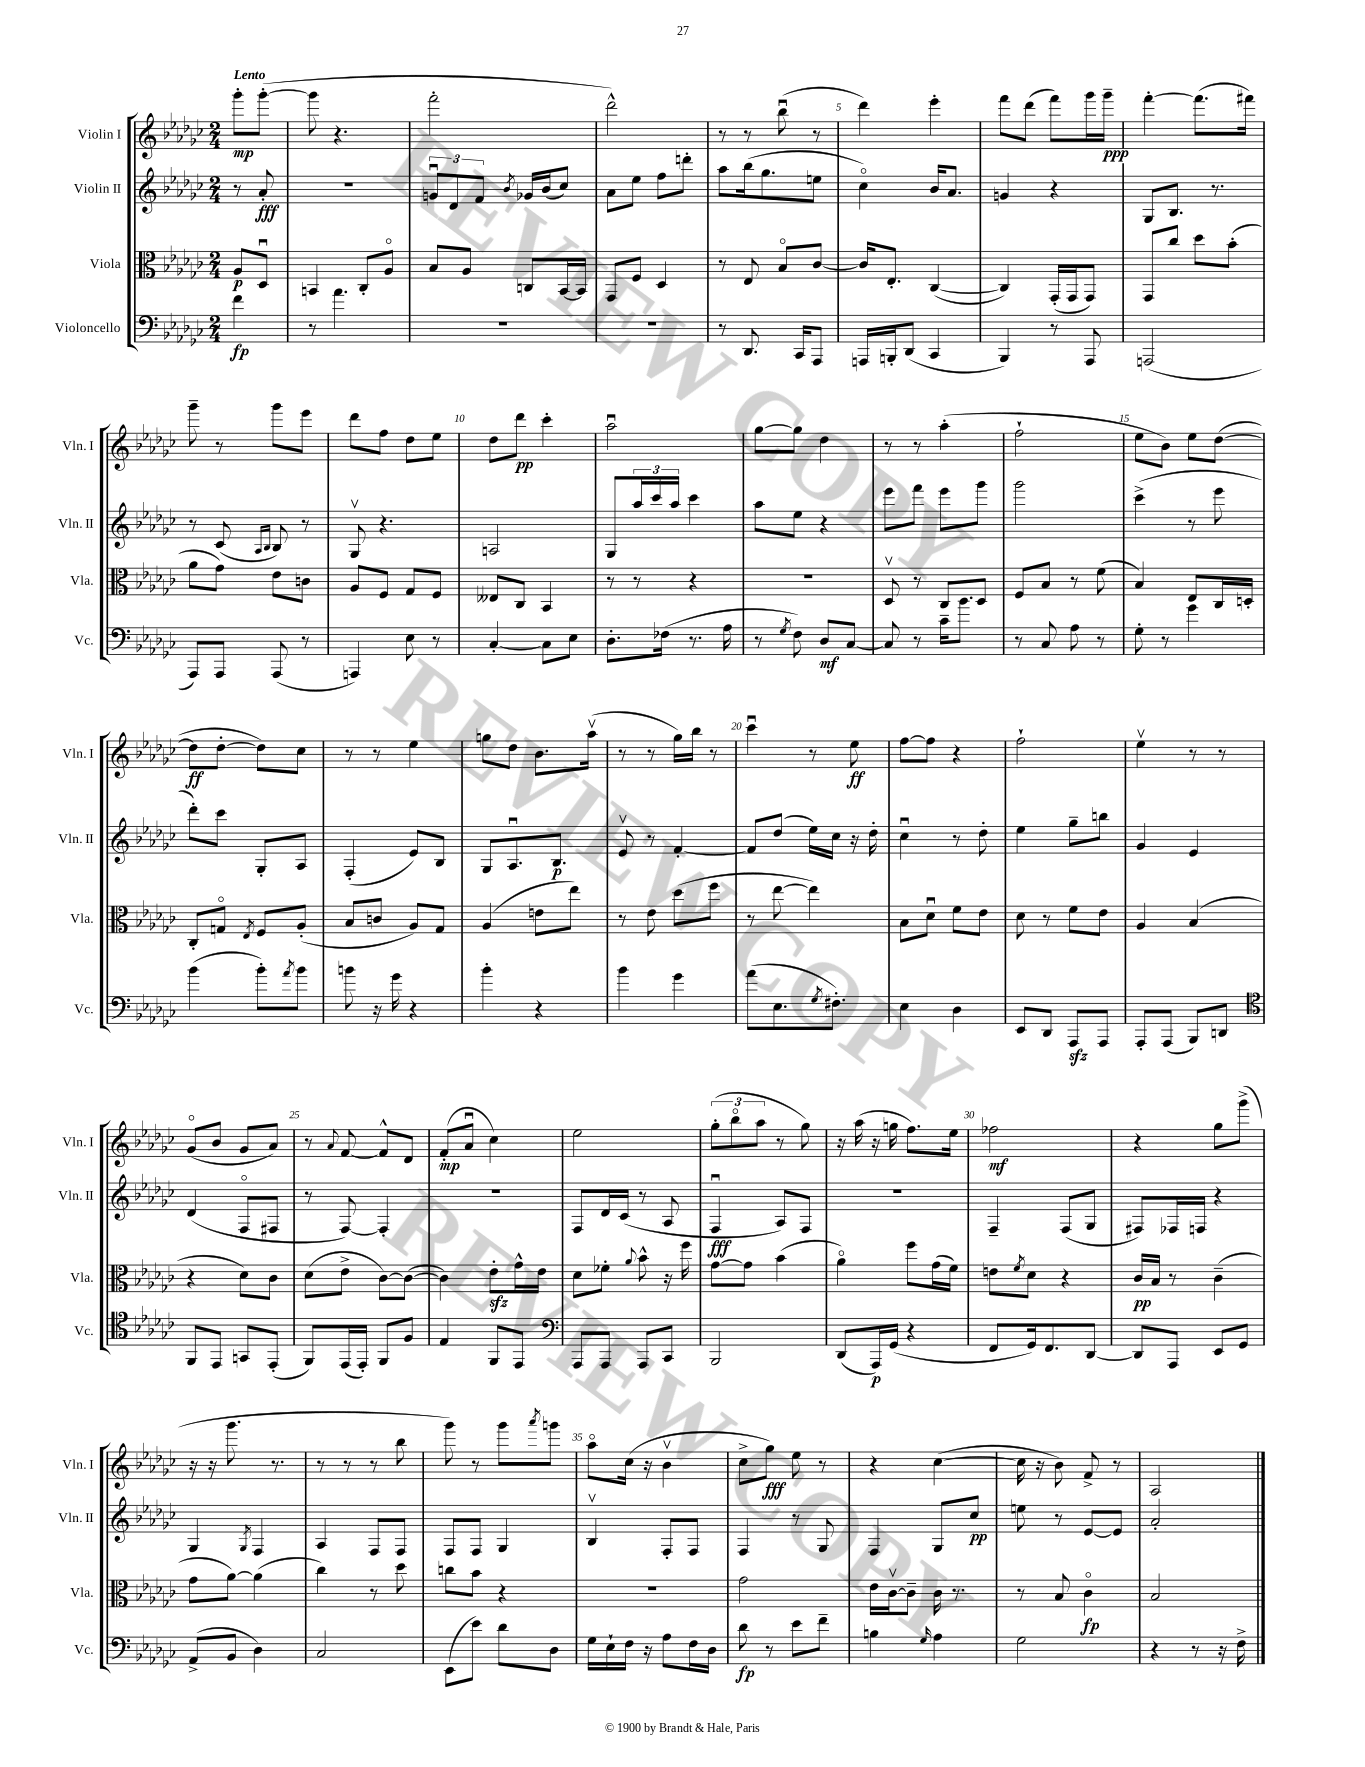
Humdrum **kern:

**kern	**dynam	**kern	**dynam	**kern	**dynam	**kern	**dynam
*part4	*part4	*part3	*part3	*part2	*part2	*part1	*part1
*staff4	*staff4	*staff3	*staff3	*staff2	*staff2	*staff1	*staff1
*I"Violoncello	*	*I"Viola	*	*I"Violin II	*	*I"Violin I	*
*I'Vc.	*	*I'Vla.	*	*I'Vln. II	*	*I'Vln. I	*
*clefF4	*	*clefC3	*	*clefG2	*	*clefG2	*
*k[b-e-a-d-g-c-]	*	*k[b-e-a-d-g-c-]	*	*k[b-e-a-d-g-c-]	*	*k[b-e-a-d-g-c-]	*
*M2/4	*	*M2/4	*	*M2/4	*	*M2/4	*
=	=	=	=	=	=	=	=
!	!	!	!	!	!	!LO:TX:a:B:t=Lento	!
4f\	fp	8A-/L	p	8r	.	8ggg-'\L	mp
.	.	8D-u/J	.	8a-'/	fff	([8ggg-'\J	.
=1	=1	=1	=1	=1	=1	=1	=1
8r	.	4BBn/	.	2r	.	8ggg-\]	.
4.a-\	.	.	.	.	.	4.r	.
.	.	8C-'/L	.	.	.	.	.
.	.	8A-/J	.	.	.	.	.
=2	=2	=2	=2	=2	=2	=2	=2
2r	.	8B-/L	.	12gnu/L	.	2fff'\	.
.	.	.	.	12d-/	.	.	.
.	.	8A-/J	.	.	.	.	.
.	.	.	.	12f/J	.	.	.
.	.	.	.	8qb-/	.	.	.
.	.	8Cn/L	.	16g-X/LL	.	.	.
.	.	.	.	(16b-/J	.	.	.
.	.	[16BB-/L	.	8cc-/J)	.	.	.
.	.	16BB-/JJ]	.	.	.	.	.
=3	=3	=3	=3	=3	=3	=3	=3
2r	.	8GG-/L	.	8a-\L	.	2ddd-^^\)	.
.	.	8F/J	.	8ee-\J	.	.	.
.	.	4D-/	.	8ff\L	.	.	.
.	.	.	.	8dddn'\J	.	.	.
=4	=4	=4	=4	=4	=4	=4	=4
8r	.	8r	.	8aa-\L	.	8r	.
8.DD-/	.	8E-/	.	(16bb-\k	.	8r	.
.	.	.	.	8.gg-\	.	.	.
.	.	8B-/L	.	.	.	(8bb-u\	.
16CC-/KL	.	.	.	.	.	.	.
8AAA-/J	.	[8c-/J	.	8een\J	.	8r	.
=5	=5	=5	=5	=5	=5	=5	=5
16AAAn/LL	.	16c-/KL]	.	4cc-\)	.	4ddd-\)	.
16BBBn'/J	.	8.E-'/J	.	.	.	.	.
(8DD-/J	.	.	.	.	.	.	.
4CC-/	.	([4C-/	.	16b-/KL	.	4eee-'\	.
.	.	.	.	8.a-/J	.	.	.
=6	=6	=6	=6	=6	=6	=6	=6
4BBB-/)	.	4C-/])	.	4gn/	.	8fff\L	.
.	.	.	.	.	.	(8ddd-\J	.
8r	.	(16GG-'/LL	.	4r	.	8fff\L)	.
.	.	16GG-/J	.	.	.	.	.
8AAA-/	.	8GG-/J)	.	.	.	16ggg-\L	.
.	.	.	.	.	.	16ggg-~\JJ	ppp
=7	=7	=7	=7	=7	=7	=7	=7
(2AAAn/	.	8GG-/L	.	8G-/L	.	[4fff'\	.
.	.	8cc-/J	.	8.B-/J	.	.	.
.	.	8dd-\L	.	.	.	(8.fff\L]	.
.	.	.	.	8.r	.	.	.
.	.	(8b-'\J	.	.	.	.	.
.	.	.	.	.	.	16fff#X\Jk)	.
!!LO:LB:g=z
=8	=8	=8	=8	=8	=8	=8	=8
8AAA-/L)	.	8a-\L	.	8r	.	8ggg-~\	.
8AAA-/J	.	8g-\J)	.	(8c-/	.	8r	.
.	.	.	.	16qqA-/LL	.	.	.
.	.	.	.	16qqB-/JJ	.	.	.
(8AAA-/	.	8e-\L	.	8B-/)	.	8ggg-\L	.
8r	.	8cn\J	.	8r	.	8eee-\J	.
=9	=9	=9	=9	=9	=9	=9	=9
4AAAn/)	.	8A-/L	.	8G-v/	.	8ddd-\L	.
.	.	8F/J	.	4.r	.	8ff\J	.
8E-\	.	8G-/L	.	.	.	8dd-\L	.
8r	.	8F/J	.	.	.	8ee-\J	.
=10	=10	=10	=10	=10	=10	=10	=10
[4C-'/	.	8E--X/L	.	2An/	.	8dd-\L	.
.	.	8C-/J	.	.	.	8ddd-\J	pp
8C-\L]	.	4BB-/	.	.	.	4ccc-'\	.
8E-\J	.	.	.	.	.	.	.
=11	=11	=11	=11	=11	=11	=11	=11
8.D-'\L	.	8r	.	8G-/L	.	2aa-u\	.
.	.	8r	.	24aa-/L	.	.	.
.	.	.	.	24ccc-/	.	.	.
(16F-X\Jk	.	.	.	.	.	.	.
.	.	.	.	24aa-/JJ	.	.	.
8.r	.	4r	.	4ccc-\	.	.	.
16A-\	.	.	.	.	.	.	.
=12	=12	=12	=12	=12	=12	=12	=12
8r	.	2r	.	8aa-\L	.	[8gg-\L	.
8qG-/	.	.	.	.	.	.	.
8F\)	.	.	.	8ee-\J	.	8gg-\J]	.
8D-/L	mf	.	.	4r	.	4dd-\	.
[8C-/J	.	.	.	.	.	.	.
=13	=13	=13	=13	=13	=13	=13	=13
8C-/]	.	8D-v/	.	8eee-\L	.	8r	.
8r	.	8r	.	8fff\J	.	8r	.
16c-~\KL	.	8C-/L	.	8eee-\L	.	(4aa-'\	.
8.b-\J	.	.	.	.	.	.	.
.	.	8D-/J	.	8ggg-\J	.	.	.
=14	=14	=14	=14	=14	=14	=14	=14
8r	.	8F/L	.	2ggg-\	.	2ff`\	.
8C-/	.	8B-/J	.	.	.	.	.
8A-\	.	8r	.	.	.	.	.
8r	.	(8f\	.	.	.	.	.
=15	=15	=15	=15	=15	=15	=15	=15
8G-'\	.	4B-/)	.	(4ccc-^\	.	8ee-\L	.
8r	.	.	.	.	.	8b-\J)	.
4g-\	.	8E-/L	.	8r	.	8ee-\L	.
.	.	16C-/L	.	8eee-\	.	([8dd-\J	.
.	.	16Dn'/JJ	.	.	.	.	.
!!LO:LB:g=z
=16	=16	=16	=16	=16	=16	=16	=16
(4b-\	.	8C-'/L	.	8ddd-'\L)	.	8dd-\L]	ff
.	.	8Gn/J	.	8ccc-\J	.	[8dd-'\J	.
.	.	8qE-/	.	.	.	.	.
8b-'\L)	.	8F/L	.	8G-'/L	.	8dd-\L])	.
8qa-/	.	.	.	.	.	.	.
8b-\J	.	(8A-'/J	.	8A-/J	.	8cc-\J	.
=17	=17	=17	=17	=17	=17	=17	=17
8bn\	.	8B-/L	.	(4F'/	.	8r	.
16r	.	8cn/J	.	.	.	8r	.
16g-\	.	.	.	.	.	.	.
4r	.	8A-/L)	.	8e-/L)	.	4ee-\	.
.	.	8G-/J	.	8B-/J	.	.	.
=18	=18	=18	=18	=18	=18	=18	=18
4b-'\	.	(4A-/	.	8G-/L	.	8ggn\L	.
.	.	.	.	8.A-u/	.	8dd-\J	.
4r	.	8en\L	.	.	.	8.b-\L	.
.	.	.	.	8.B-/J	p	.	.
.	.	8ee-\J)	.	.	.	.	.
.	.	.	.	.	.	(16aa-v\Jk	.
=19	=19	=19	=19	=19	=19	=19	=19
4b-\	.	8r	.	8e-v/	.	8r	.
.	.	8e-\	.	8r	.	8r	.
4g-\	.	(8dd-\L	.	[4f'/	.	16gg-\LL)	.
.	.	.	.	.	.	16bb-\JJ	.
.	.	8ff\J	.	.	.	8r	.
=20	=20	=20	=20	=20	=20	=20	=20
(8a-\L	.	8r	.	8f/L]	.	4ccc-u\	.
8.E-\	.	[8ee-\	.	(8dd-/J	.	.	.
.	.	4ee-\])	.	16ee-\LL)	.	8r	.
8qG-/	.	.	.	.	.	.	.
8.F#X'\J)	.	.	.	16cc-\JJ	.	.	.
.	.	.	.	16r	.	8ee-\	ff
.	.	.	.	16dd-'\	.	.	.
=21	=21	=21	=21	=21	=21	=21	=21
4E-\	.	8B-\L	.	4cc-u\	.	[8ff\L	.
.	.	8d-u\J	.	.	.	8ff\J]	.
4D-\	.	8f\L	.	8r	.	4r	.
.	.	8e-\J	.	8dd-'\	.	.	.
=22	=22	=22	=22	=22	=22	=22	=22
8EE-/L	.	8d-\	.	4ee-\	.	2ff`\	.
8DD-/J	.	8r	.	.	.	.	.
8AAA-zz/L	.	8f\L	.	8gg-~\L	.	.	.
8AAA-/J	.	8e-\J	.	8bbn\J	.	.	.
=23	=23	=23	=23	=23	=23	=23	=23
8AAA-'/L	.	4A-/	.	4g-/	.	4ee-v\	.
(8AAA-/J	.	.	.	.	.	.	.
8BBB-/L)	.	(4B-/	.	4e-/	.	8r	.
8DDn/J	.	.	.	.	.	8r	.
!!LO:LB:g=z
=24	=24	=24	=24	=24	=24	=24	=24
*clefC4	*	*	*	*	*	*	*
8FF/L	.	4r	.	(4d-/	.	(8g-/L	.
8EE-/J	.	.	.	.	.	8b-/J	.
8GGn/L	.	8d-\L)	.	8F/L	.	8g-/L	.
(8EE-'/J	.	8c-\J	.	8F#X/J	.	8a-/J)	.
=25	=25	=25	=25	=25	=25	=25	=25
8FF/L)	.	(8d-\L	.	8r	.	8r	.
.	.	.	.	.	.	8qqa-/	.
(16EE-/L	.	8e-^\J	.	[8F/)	.	[8f/	.
16EE-'/JJ)	.	.	.	.	.	.	.
8FF/L	.	[8c-\L)	.	4F'/]	.	8f^^/L]	.
8F/J	.	(8c-\J_	.	.	.	8d-/J	.
=26	=26	=26	=26	=26	=26	=26	=26
4E-/	.	4c-\])	.	2r	.	(8f'/L	mp
.	.	.	.	.	.	8a-u/J	.
8FF/L	.	8e-zz'\L	.	.	.	4cc-\)	.
8EE-/J	.	16g-^^\L	.	.	.	.	.
.	.	16e-\JJ	.	.	.	.	.
=27	=27	=27	=27	=27	=27	=27	=27
*clefF4	*	*	*	*	*	*	*
8AAA-/L	.	8d-\L	.	8F/L	.	2ee-\	.
8AAA-/J	.	8f-X'\J	.	16d-/L	.	.	.
.	.	.	.	(16c-/JJ	.	.	.
.	.	8qqa-/	.	.	.	.	.
8AAA-/L	.	8b-^^\	.	8r	.	.	.
8CC-/J	.	16r	.	8A-/	.	.	.
.	.	16ff\	.	.	.	.	.
=28	=28	=28	=28	=28	=28	=28	=28
2BBB-/	.	[8g-\L	.	4Fu/	fff	(12gg-'\L	.
.	.	.	.	.	.	12bb-\	.
.	.	8g-\J]	.	.	.	.	.
.	.	.	.	.	.	12aa-\J	.
.	.	(4b-\	.	8A-/L)	.	8r	.
.	.	.	.	8F/J	.	8gg-\)	.
=29	=29	=29	=29	=29	=29	=29	=29
(8DD-/L	.	4a-\)	.	2r	.	16r	.
.	.	.	.	.	.	(16aa-\	.
16AAA-/L)	p	.	.	.	.	16r	.
(16GG-/JJ	.	.	.	.	.	16ggn\	.
4r	.	8ff\L	.	.	.	8.ff\L)	.
.	.	(16g-\L	.	.	.	.	.
.	.	16f\JJ)	.	.	.	16ee-\Jk	.
=30	=30	=30	=30	=30	=30	=30	=30
8FF/L	.	8en\L	.	4F~/	.	2ff-X\	mf
.	.	8qf/	.	.	.	.	.
16GG-/k)	.	8d-\J	.	.	.	.	.
8.FF/	.	.	.	.	.	.	.
.	.	4r	.	(8F/L	.	.	.
[8DD-/J	.	.	.	8G-/J	.	.	.
=31	=31	=31	=31	=31	=31	=31	=31
8DD-/L]	.	16c-/LL	pp	8F#X/L)	.	4r	.
.	.	16B-/JJ	.	.	.	.	.
8AAA-/J	.	8r	.	16F-X/L	.	.	.
.	.	.	.	16Fn/JJ	.	.	.
8EE-/L	.	(4c-~\	.	4r	.	8gg-\L	.
8GG-/J	.	.	.	.	.	(8ggg-^\J	.
!!LO:LB:g=z
=32	=32	=32	=32	=32	=32	=32	=32
(8AA-^/L	.	8g-\L	.	4G-/	.	16r	.
.	.	.	.	.	.	16r	.
8BB-/J	.	[8a-\J)	.	.	.	8.ggg-\	.
.	.	.	.	8qG-/	.	.	.
4D-\)	.	(4a-\]	.	4F/	.	.	.
.	.	.	.	.	.	8.r	.
=33	=33	=33	=33	=33	=33	=33	=33
2C-/	.	4cc-\)	.	4A-/	.	8r	.
.	.	.	.	.	.	8r	.
.	.	8r	.	8F/L	.	8r	.
.	.	8dd-\	.	8F/J	.	8bb-\	.
=34	=34	=34	=34	=34	=34	=34	=34
(8EE-\L	.	8ccn\L	.	8F/L	.	8ggg-\)	.
8e-\J)	.	8b-\J	.	8F/J	.	8r	.
8d-\L	.	4r	.	4G-/	.	8ggg-\L	.
.	.	.	.	.	.	8qaaa-/	.
8D-\J	.	.	.	.	.	8gggn\J	.
=35	=35	=35	=35	=35	=35	=35	=35
16G-\LL	.	2r	.	4B-v/	.	8aa-\L	.
16E-`\	.	.	.	.	.	.	.
16F\JJ	.	.	.	.	.	(16cc-\Jk	.
16r	.	.	.	.	.	16r	.
8A-\L	.	.	.	8F'/L	.	4b-v\	.
16F\L	.	.	.	8F/J	.	.	.
16D-\JJ	.	.	.	.	.	.	.
=36	=36	=36	=36	=36	=36	=36	=36
8d-\	fp	2g-\	.	4F/	.	8cc-^\L	.
8r	.	.	.	.	.	8gg-\J)	fff
8e-\L	.	.	.	8r	.	8ee-\	.
8f~\J	.	.	.	8G-/	.	8r	.
=37	=37	=37	=37	=37	=37	=37	=37
4Bn\	.	16e-\LL	.	4F/	.	4r	.
.	.	[16c-v\J	.	.	.	.	.
.	.	8c-~\J]	.	.	.	.	.
16qqG-/	.	.	.	.	.	.	.
4A-\	.	16c-\	.	8G-/L	.	([4cc-\	.
.	.	8.r	.	.	.	.	.
.	.	.	.	8cc-/J	pp	.	.
=38	=38	=38	=38	=38	=38	=38	=38
2G-\	.	8r	.	8een\	.	16cc-\]	.
.	.	.	.	.	.	16r	.
.	.	8B-/	.	8r	.	8b-\)	.
.	.	4c-\	fp	[8e-/L	.	8f^/	.
.	.	.	.	8e-/J]	.	8r	.
=39	=39	=39	=39	=39	=39	=39	=39
4r	.	2B-/	.	2a-'/	.	2A-/	.
8r	.	.	.	.	.	.	.
16r	.	.	.	.	.	.	.
16F^\	.	.	.	.	.	.	.
==	==	==	==	==	==	==	==
*-	*-	*-	*-	*-	*-	*-	*-
